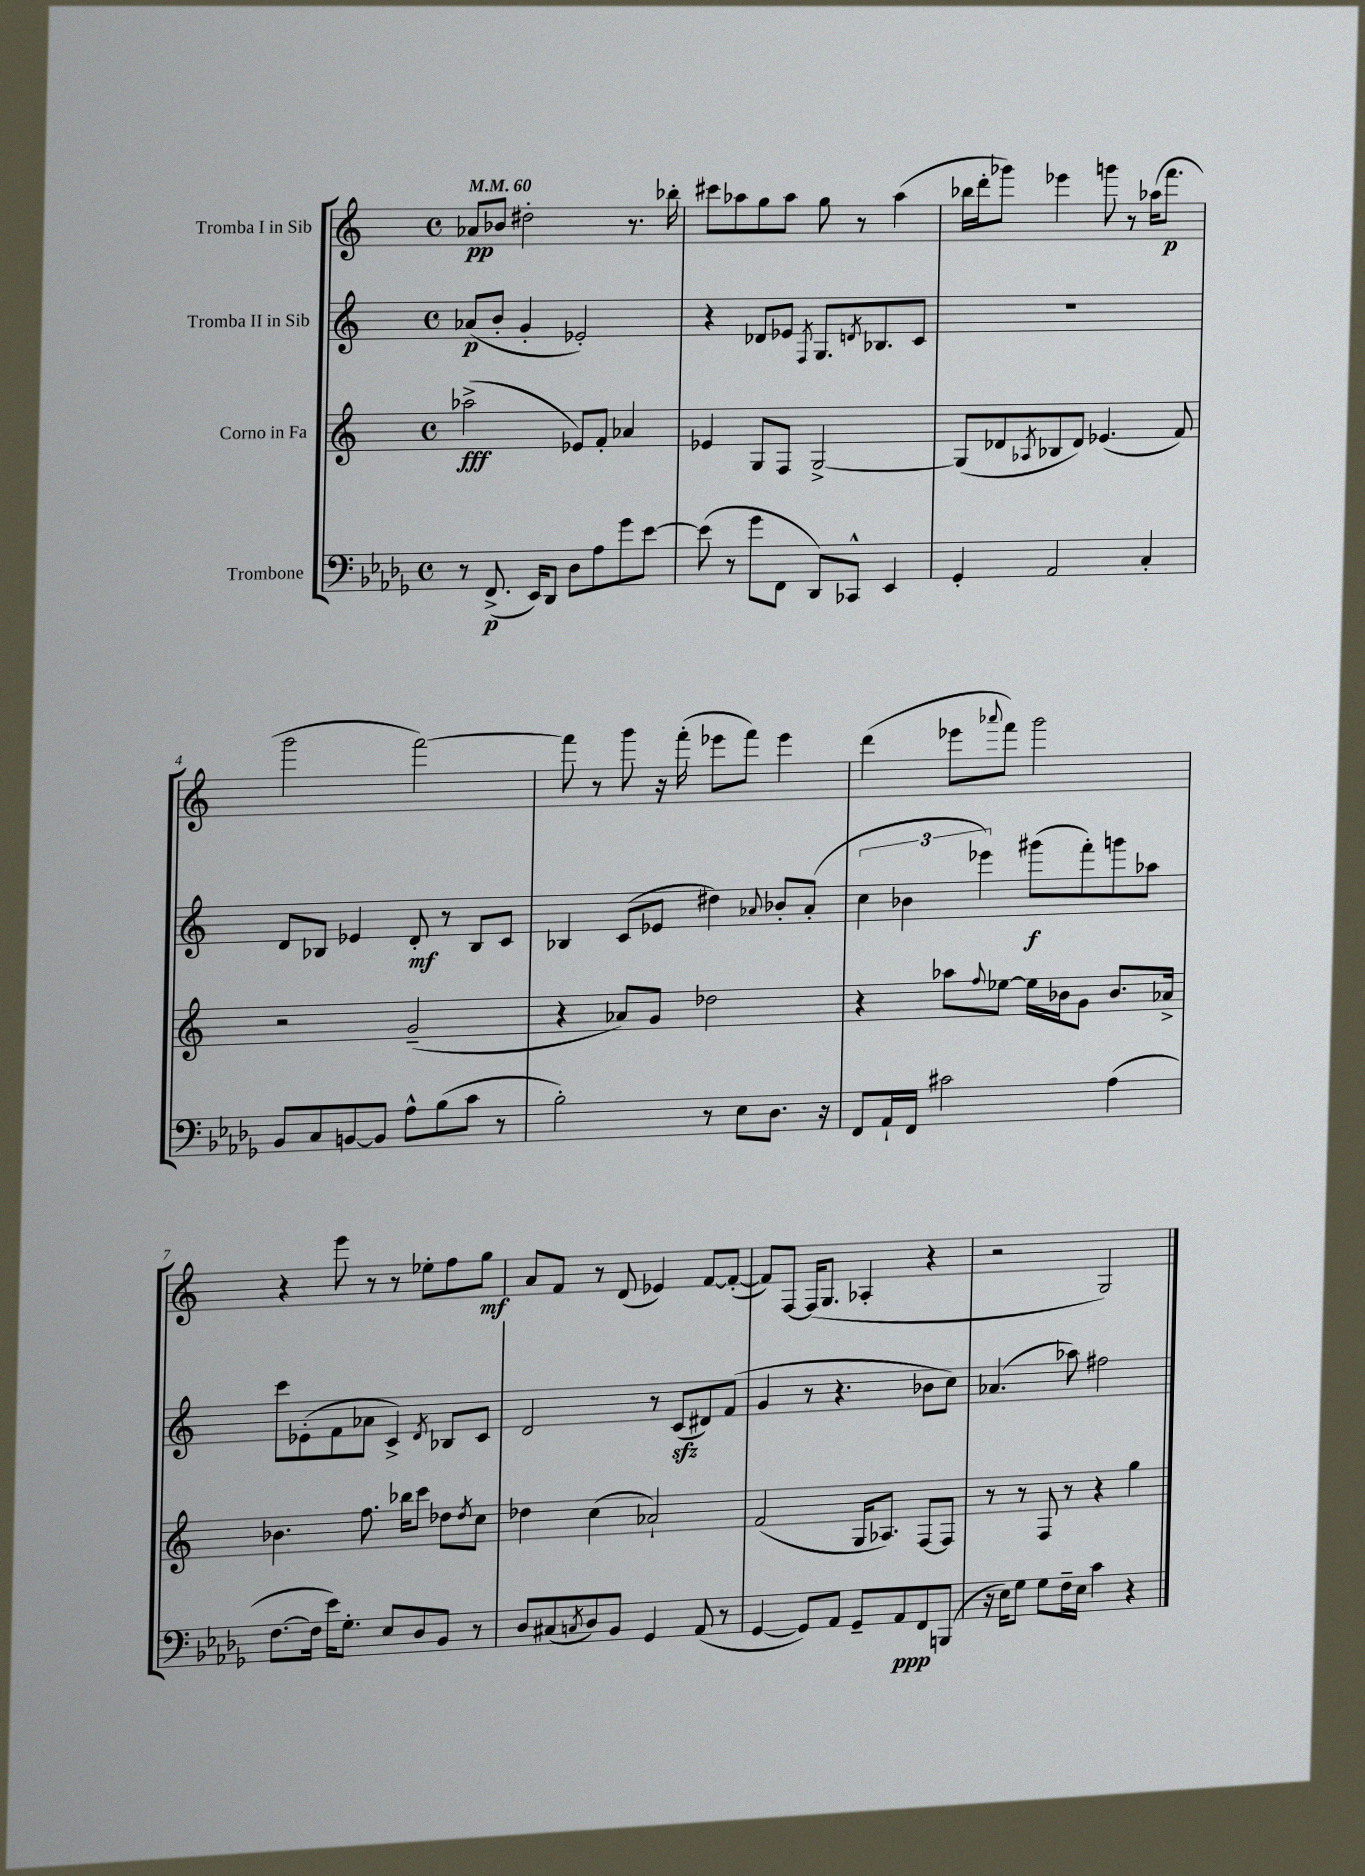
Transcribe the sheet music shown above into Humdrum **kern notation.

**kern	**dynam	**kern	**dynam	**kern	**dynam	**kern	**dynam
*part4	*part4	*part3	*part3	*part2	*part2	*part1	*part1
*staff4	*staff4	*staff3	*staff3	*staff2	*staff2	*staff1	*staff1
*I"Trombone	*	*I"Corno in Fa	*	*I"Tromba II in Sib	*	*I"Tromba I in Sib	*
*clefF4	*	*clefG2	*	*clefG2	*	*clefG2	*
*k[b-e-a-d-g-]	*	*k[]	*	*k[]	*	*k[]	*
*M4/4	*	*M4/4	*	*M4/4	*	*M4/4	*
*met(c)	*	*met(c)	*	*met(c)	*	*met(c)	*
*MM60	*	*MM60	*	*MM60	*	*MM60	*
=1	=1	=1	=1	=1	=1	=1	=1
8r	.	(2aa-X^\	fff	(8a-X/L	p	8a-X/L	pp
(8.FF^/	p	.	.	8b'/J	.	8b-X/J	.
.	.	.	.	4g'/	.	2dd#X'\	.
16EE-/KL)	.	.	.	.	.	.	.
8DD-/J	.	.	.	.	.	.	.
8D-\L	.	8e-X/L)	.	2e-X'/)	.	.	.
8A-\	.	8f'/J	.	.	.	.	.
8g-\	.	4a-X/	.	.	.	8.r	.
[8e-\J	.	.	.	.	.	.	.
.	.	.	.	.	.	16bb-X'\	.
=2	=2	=2	=2	=2	=2	=2	=2
(8e-\]	.	4e-X/	.	4r	.	8ccc#X\L	.
8r	.	.	.	.	.	8aa-X\	.
8g-\L	.	8G/L	.	8d-X/L	.	8gg\	.
8FF\J	.	8F/J	.	8e-X/J	.	8aa-\J	.
.	.	.	.	8qF/	.	.	.
8DD-/L)	.	[2G^/	.	8.G/L	.	8gg\	.
8CC-X^^/J	.	.	.	.	.	8r	.
.	.	.	.	8qdn/	.	.	.
.	.	.	.	8.B-X/	.	.	.
4EE-/	.	.	.	.	.	(4aa-\	.
.	.	.	.	8c/J	.	.	.
=3	=3	=3	=3	=3	=3	=3	=3
4GG-'/	.	(8G/L]	.	1r	.	16bb-X\LL	.
.	.	.	.	.	.	16ddd'\J	.
.	.	8d-X/	.	.	.	8ggg-X\J)	.
.	.	8qA-X/	.	.	.	.	.
2AA-/	.	8B-X/	.	.	.	4eee-X\	.
.	.	8d-/J)	.	.	.	.	.
.	.	(4.e-X/	.	.	.	8gggn\	.
.	.	.	.	.	.	8r	.
4C'/	.	.	.	.	.	(16aa-X\KL	.
.	.	.	.	.	.	8.fff\J	p
.	.	8f/)	.	.	.	.	.
!!LO:LB:g=z
=4	=4	=4	=4	=4	=4	=4	=4
8BB-/L	.	2r	.	8d/L	.	2ggg\	.
8C/	.	.	.	8B-X/J	.	.	.
[8BBn/	.	.	.	4e-X/	.	.	.
8BB/J]	.	.	.	.	.	.	.
8A-^^\L	.	(2g~/	.	8d'/	mf	[2fff\)	.
(8B-\	.	.	.	8r	.	.	.
8c\J	.	.	.	8B-/L	.	.	.
8r	.	.	.	8c/J	.	.	.
=5	=5	=5	=5	=5	=5	=5	=5
2B-'\)	.	4r	.	4B-X/	.	8fff\]	.
.	.	.	.	.	.	8r	.
.	.	8a-X/L)	.	(8c/L	.	8ggg\	.
.	.	8g/J	.	8e-X/J	.	16r	.
.	.	.	.	.	.	(16fff'\	.
8r	.	2dd-X\	.	4dd#X\)	.	8eee-X\L	.
8E-\L	.	.	.	.	.	8fff\J)	.
.	.	.	.	8qqa-X/	.	.	.
8.D-\J	.	.	.	8b-X'/L	.	4eee-\	.
.	.	.	.	(8a-'/J	.	.	.
16r	.	.	.	.	.	.	.
=6	=6	=6	=6	=6	=6	=6	=6
8FF/L	.	4r	.	6cc\	.	(4ddd\	.
16AA-`/L	.	.	.	.	.	.	.
.	.	.	.	6b-X\	.	.	.
16FF/JJ	.	.	.	.	.	.	.
2c#X\	.	8aa-X\L	.	.	.	8eee-X\L	.
.	.	.	.	6eee-X\)	.	.	.
.	.	8qqff/	.	.	.	8qqaaa-X/	.
.	.	[8ee-X\J	.	.	.	8fff\J)	.
.	.	16ee-\LL]	.	(8ggg#X\L	f	2ggg\	.
.	.	16b-X\J	.	.	.	.	.
.	.	8g\J	.	8fff'\)	.	.	.
(4A-\	.	8.b-/L	.	8gggn\	.	.	.
.	.	.	.	8aa-X\J	.	.	.
.	.	16a-X^/Jk	.	.	.	.	.
!!LO:LB:g=z
=7	=7	=7	=7	=7	=7	=7	=7
[8.F\L	.	4.b-X\	.	8ccc\L	.	4r	.
.	.	.	.	(8e-X'\	.	.	.
16F\Jk]	.	.	.	.	.	.	.
16e-\KL)	.	.	.	8f\	.	8eee\	.
8.G-'\J	.	.	.	.	.	.	.
.	.	8.ff\	.	8a-X\J	.	8r	.
8E-/L	.	.	.	4c^/)	.	8r	.
.	.	16bb-X\KL	.	.	.	.	.
8D-/	.	8ccc\J	.	.	.	8ee-X'\L	.
.	.	.	.	8qd/	.	.	.
8BB-/J	.	8dd-X\L	.	8B-X/L	.	8ff\	.
.	.	8qdd-/	.	.	.	.	.
8r	.	8cc\J	.	8c/J	.	8gg\J	mf
=8	=8	=8	=8	=8	=8	=8	=8
8D-/L	.	4dd-X\	.	2d/	.	8a/L	.
(8C#X/	.	.	.	.	.	8f/J	.
8qCn/	.	.	.	.	.	.	.
8D-/)	.	(4cc\	.	.	.	8r	.
8BB-/J	.	.	.	.	.	(8d/	.
4GG-/	.	2a-X`/)	.	8r	.	4e-X/)	.
.	.	.	.	(8czz/L	.	.	.
(8AA-/	.	.	.	8d#X/)	.	[8f/L	.
8r	.	.	.	(8f/J	.	(8f'/J_	.
=9	=9	=9	=9	=9	=9	=9	=9
[4GG-/	.	(2f/	.	4g/	.	8f/L])	.
.	.	.	.	.	.	[8F/J	.
8GG-/L])	.	.	.	8r	.	(16F/KL]	.
.	.	.	.	.	.	8.G/J	.
8AA-/J	.	.	.	4.r	.	.	.
8GG-~/L	.	16G/KL	.	.	.	4A-X'/	.
.	.	8.A-X/J)	.	.	.	.	.
8AA-/	ppp	.	.	.	.	.	.
8FF/	.	[8F/L	.	8b-X\L	.	4r	.
(8BBBn/J	.	8F/J]	.	8cc\J)	.	.	.
=10	=10	=10	=10	=10	=10	=10	=10
16r	.	8r	.	(4.a-X/	.	2r	.
16E-\KL)	.	.	.	.	.	.	.
8G-\J	.	8r	.	.	.	.	.
8G-\L	.	8F/	.	.	.	.	.
16F~\L	.	8r	.	8aa-X\)	.	.	.
16E-\JJ	.	.	.	.	.	.	.
4c\	.	4r	.	2ff#X\	.	2G/)	.
4r	.	4gg\	.	.	.	.	.
==	==	==	==	==	==	==	==
*-	*-	*-	*-	*-	*-	*-	*-
